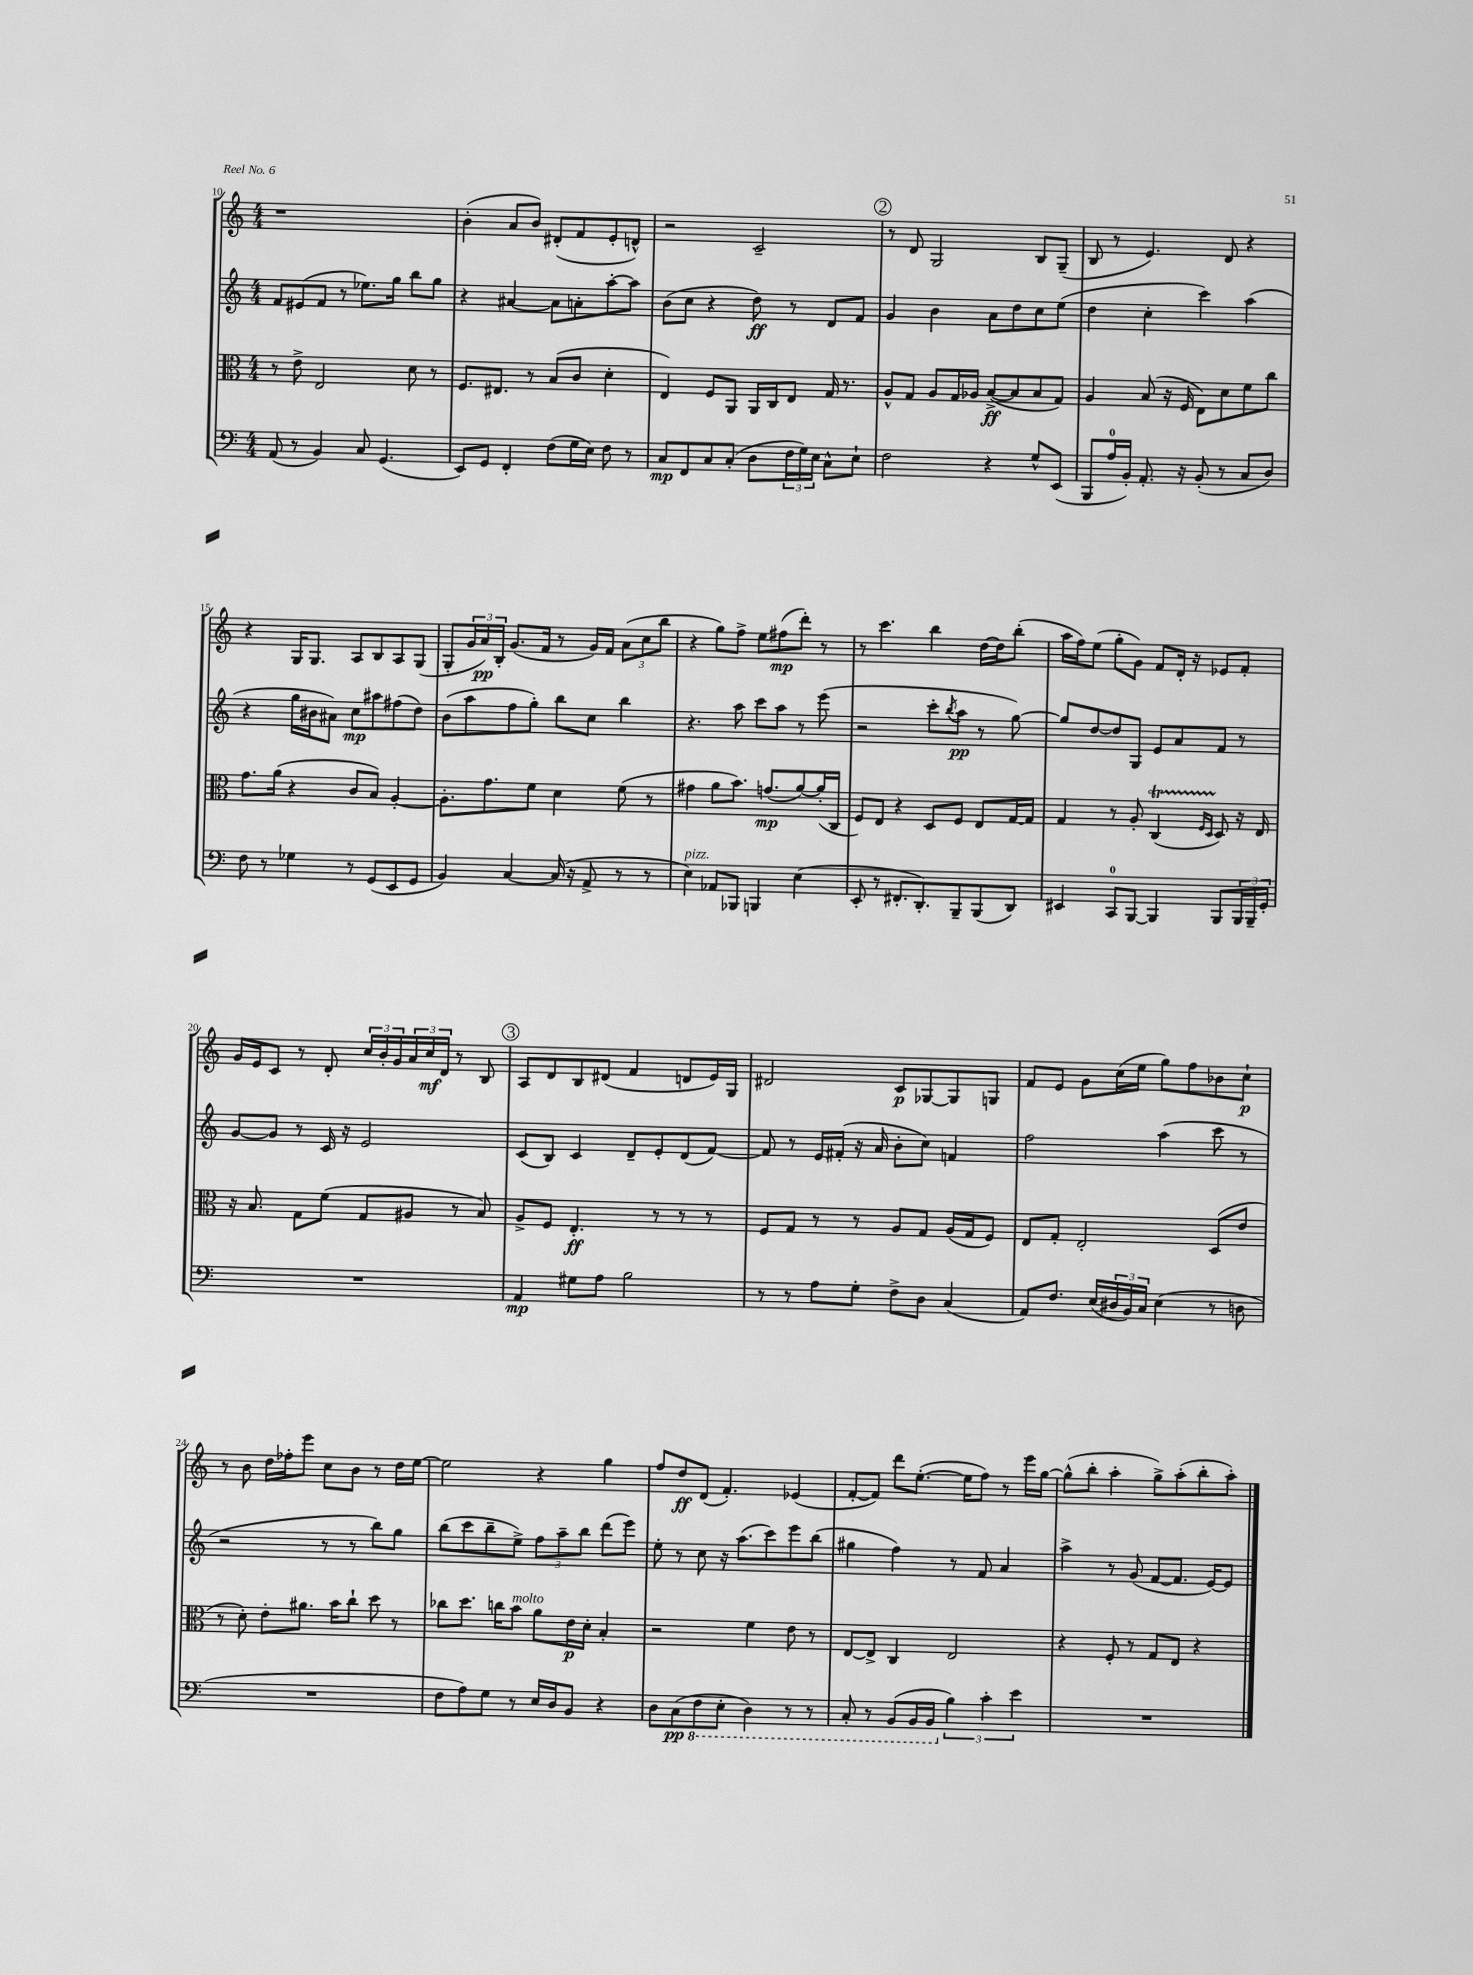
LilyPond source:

<<
\new StaffGroup <<
\new Staff = "s0" {
    \clef treble \key c \major \numericTimeSignature \time 4/4
    r1 |
    b'4-.( a'8 b'8) dis'8-.( f'8 e'8-. d'8-^) |
    r2 c'2-- |
    \mark \markup { \circle "2" } r8 d'8 g2 b8 g8--( |
    b8 r8 e'4.) d'8 r4 |
    r4 g16 g8. a8 b8 a8 g8( |
    g8-. \tuplet 3/2 { g'16 a'16\pp) b16-. } g'8.( f'16 r8 g'16) f'16 \tuplet 3/2 { a'8( c''8 b''8 } |
    r4 g''8) f''8-> e''8 fis''8\mp( d'''8-.) r8 |
    r8 c'''4. b''4 d''16~ d''16 b''8-.( |
    a''16 f''16) e''8( g''8-. g'8) f'8 d'16-. r16 ees'8 f'8-. |
    g'16 e'16 c'8 r8 d'8-. \tuplet 3/2 { c''16 b'16-. g'16 } \tuplet 3/2 { a'16 c''16\mf d'16 } r8 b8 |
    \mark \markup { \circle "3" } a8 d'8 b8 dis'8( f'4 d'8 e'16) g16 |
    dis'2 c'8\p ges8~ ges8 g8 |
    f'8 e'8 g'8 c''16( e''16 g''8) f''8 bes'8 c''8-!\p |
    r8 b'8 d''16 fes''16-. e'''8 c''8 b'8 r8 d''16 e''16~ |
    e''2 r4 g''4 |
    f''8 d''8\ff d'8( f'4.-.) ees'4( |
    f'8~-. f'8) d'''8 e''8.~-.( e''16 f''8) r8 e'''16 g''16~ |
    g''8-^( b''8-. a''4-. g''8->) a''8-.( b''8-. a''8-.) \bar "|." |
}
\new Staff = "s1" {
    \clef treble \key c \major \numericTimeSignature \time 4/4
    f'8 eis'8( f'8 r8 ees''8.) g''16 b''8 g''8 |
    r4 ais'4~ ais'8 a'8-. a''8~-. a''8 |
    b'8( c''8 r4 d''8\ff) r8 d'8 f'8 |
    \mark \markup { \circle "2" } g'4 b'4 a'8 d''8 c''8 e''8( |
    d''4 c''4-. c'''4) a''4( |
    r4 g''16 bis'16 ais'8) c''8\mp ais''8 fis''8( d''8) |
    b'8( a''8 f''8 g''8-.) b''8 c''8 b''4 |
    r4. a''8 c'''8 a''8 r8 e'''8( |
    r2 c'''8-. \acciaccatura { b''8 } a''8\pp r8 g''8~) |
    g''8 d''8~ d''8 g8 e'8 a'8 f'8 r8 |
    g'8~ g'8 r8 c'16 r16 e'2 |
    \mark \markup { \circle "3" } c'8( b8) c'4 d'8-- e'8-. d'8( f'8~) |
    f'8 r8 e'16 fis'16-.( r16 a'16 b'8-. c''8) f'4 |
    f''2 a''4( c'''8 r8 |
    r2 r8 r8 b''8) g''8 |
    b''8( c'''8 b''8-- e''8->) \tuplet 3/2 { f''8 a''8-- b''8 } d'''8( e'''8) |
    e''8-. r8 c''8 r16 a''8.( c'''8) e'''8 b''8( |
    gis''4 f''4) r8 f'8 a'4 |
    a''4-> r8 g'8( f'8~ f'8. e'16~) e'8 \bar "|." |
}
\new Staff = "s2" {
    \clef alto \key c \major \numericTimeSignature \time 4/4
    r8 e'8-> e2 d'8 r8 |
    f8. eis8. r8 b8( c'8 d'4-. |
    e4) f8 a,8 a,16 c16 e8 g16 r8. |
    \mark \markup { \circle "2" } a8-^ g8 a8 g16 aes16 b8~->\ff( b8 b8 g8) |
    a4 b8( r16 f16 e8) d'8 f'8 c''8 |
    g'8. a'16( r4 c'8 b8) a4~-. |
    a8.-. g'8. f'8 d'4 f'8( r8 |
    gis'4 a'8 b'8.) g'8.\mp( a'8~) a'16-.( c16 |
    f8) e8 r4 d8 f8 e8 g16~ g16 |
    g4 r8 a8-. c4\startTrillSpan( \grace { f16 d16 } d8\stopTrillSpan) r16 e16 |
    r16 b8. g8 f'8( g8 ais8 r8 b8) |
    \mark \markup { \circle "3" } a8-> f8 e4.-.\ff r8 r8 r8 |
    f8 g8 r8 r8 a8 g8 a16( g16 f8) |
    e8 g8-. e2-. d8( e'8 |
    r8 d'8-.) e'8-. ais'8. b'16 c''8-! d''8 r8 |
    ces''8 d''8. c''16 b'8^\markup { \italic "molto" } a'8 e'16\p d'16-. b4-. |
    r2 f'4 e'8 r8 |
    e8~ e8-> c4 e2 |
    r4 f8-. r8 g8 e8 r4 \bar "|." |
}
\new Staff = "s3" {
    \clef bass \key c \major \numericTimeSignature \time 4/4
    a,8( r8 b,4) c8 g,4.( |
    e,8) g,8 f,4-. f8( g16 e16) f8 r8 |
    c8\mp f,8 c8 c8-.( d8 \tuplet 3/2 { f16 g16) e16 } c8-^ e8-! |
    \mark \markup { \circle "2" } f2 r4 g8-^ e,8( |
    b,,8 a16-0 b,16-.) a,8.-. r16 b,8-.( r8 c8 d8) |
    f8 r8 ges4 r8 g,8( e,8 g,8 |
    b,4) c4~ c16( r16 a,8-> r8 r8 |
    e4^\markup { \italic "pizz." }) aes,8 bes,,8 b,,4 e4( |
    e,8-. r8 fis,8.-. d,8.-.) b,,8-- b,,8( d,8) |
    eis,4 c,8-0 b,,8~ b,,4 b,,8 \tuplet 3/2 { b,,16 b,,16-- g,16-. } |
    R1 |
    \mark \markup { \circle "3" } a,4\mp gis8 a8 b2 |
    r8 r8 a8 g8-. f8-> d8 c4( |
    a,8) f8. e16( \tuplet 3/2 { dis16 b,16) c16 } e4( r8 d8 |
    R1 |
    f8 a8) g8 r8 e16 d16 b,8 r4 |
    d8 c8\pp( \ottava #-1 f,8 e,8-. d,4) r8 r8 |
    c,8-. r8 b,,8( b,,16 b,,16 \ottava #0 \tuplet 3/2 { b4) c'4-. e'4 } |
    R1 \bar "|." |
}
>>
>>
\layout { \context { \Score currentBarNumber = #10 } }
